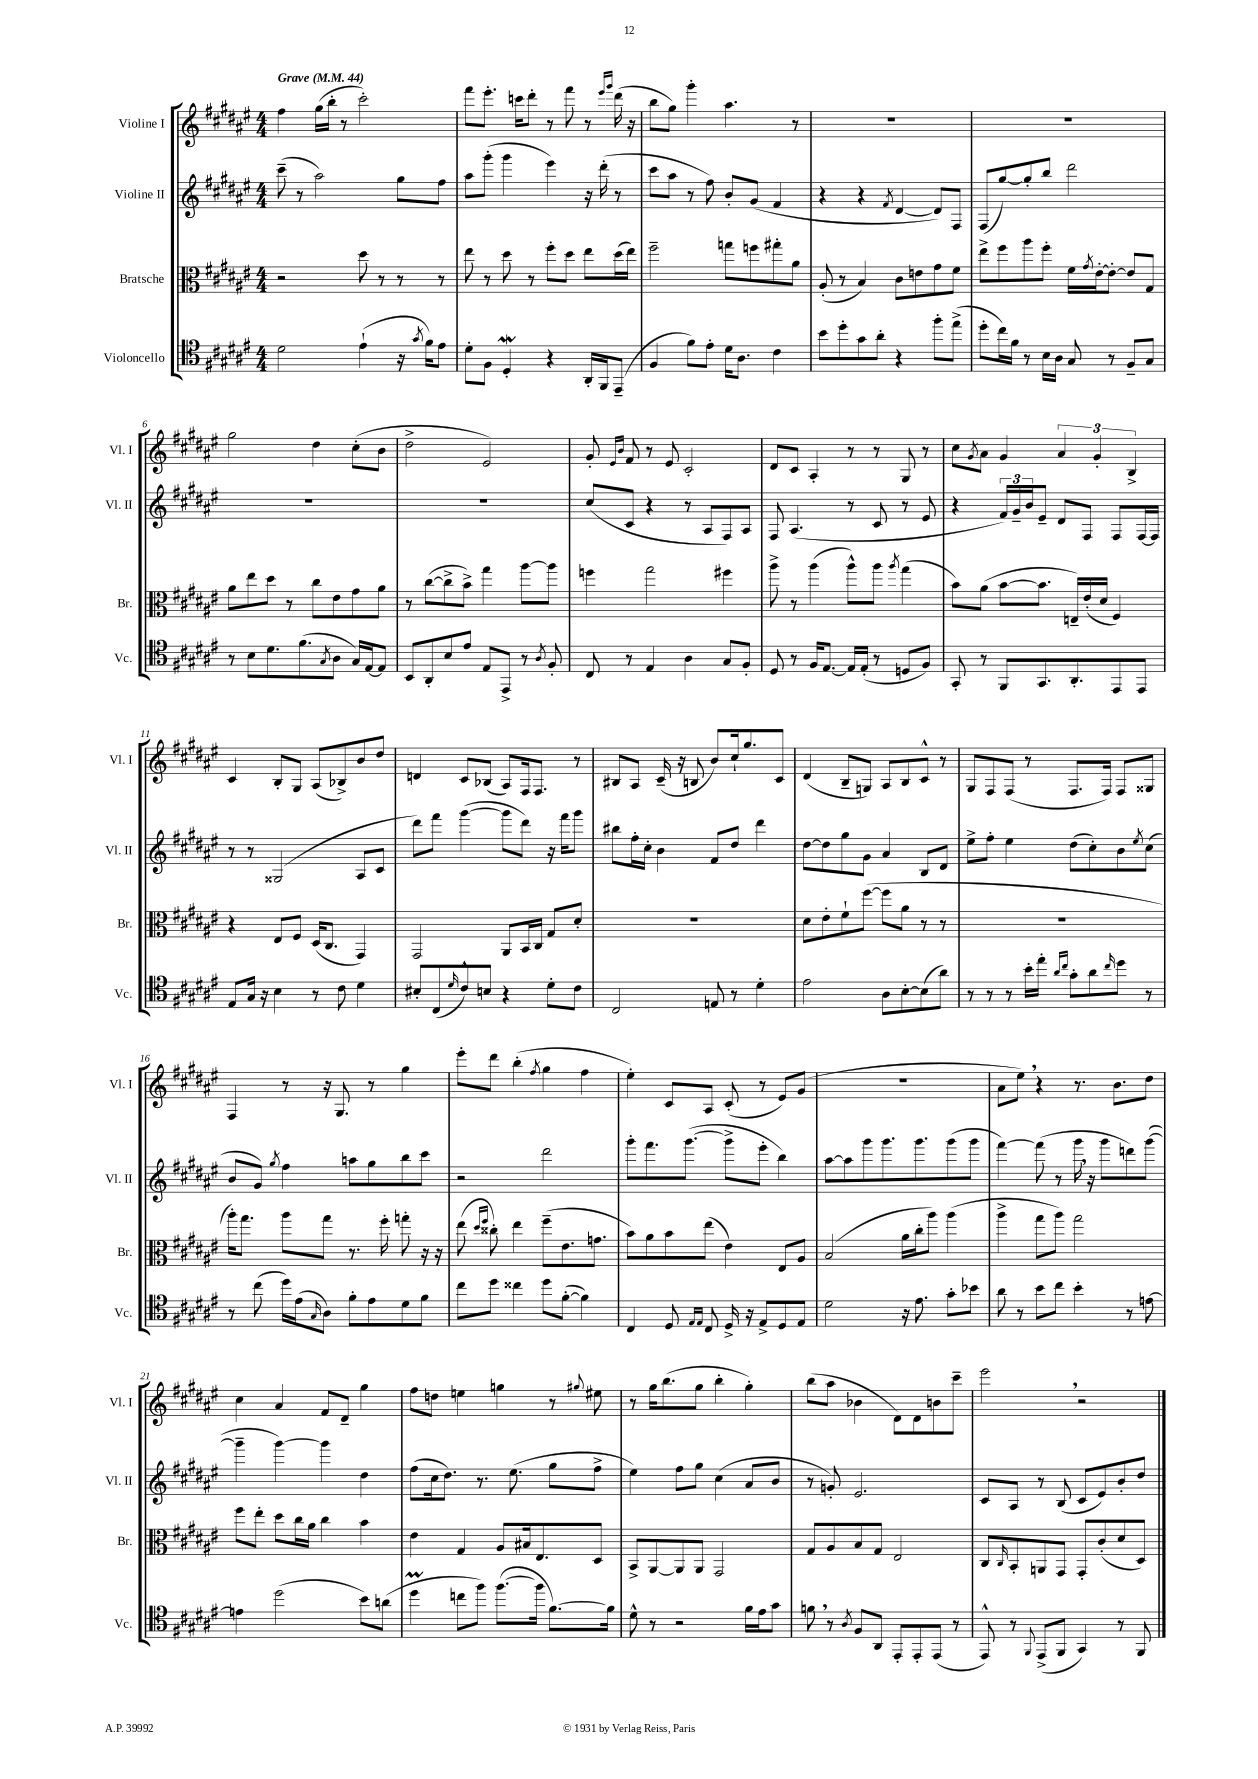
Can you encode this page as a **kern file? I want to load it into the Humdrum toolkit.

**kern	**kern	**kern	**kern
*staff4	*staff3	*staff2	*staff1
*clefC4	*clefC3	*clefG2	*clefG2
*k[f#c#g#d#a#e#]	*k[f#c#g#d#a#e#]	*k[f#c#g#d#a#e#]	*k[f#c#g#d#a#e#]
*M4/4	*M4/4	*M4/4	*M4/4
*MM44	*MM44	*MM44	*MM44
2d#	2r	(8ccc#~	4ff#
.	.	8r	.
.	.	2aa#)	(16gg#
.	.	.	16bb'
.	.	.	8r
(4e#`	8dd#	.	2ccc#')
.	8r	.	.
16r	8r	8gg#	.
8qg#	.	.	.
16f#)	.	.	.
8e#	8r	8ff#	.
=	=	=	=
8d#'	8ee#	8aa#	8fff#
8F#	8r	(8ggg#'	8.eee#'
4D#'	8dd#	4ggg#	.
.	.	.	16ccc
.	8r	.	8ddd#'
4r	8ff#'	4eee#)	8r
.	8dd#	.	8fff#
16AA#'	8ee#	16r	8r
16FF#	.	(16ddd#'	.
.	.	.	16qqeee#
.	.	.	16qqggg#
(8EE#~	(16dd#	8r	(16ddd#
.	16ee#)	.	16r
=	=	=	=
4F#	2ff#~	8ccc#	8bb
.	.	8aa#	8gg#)
8f#)	.	8r	4ggg#'
8e#'	.	8ff#)	.
16d#	8gg	8b'	4.aa#
8.A#	.	.	.
.	8ff	(8g#	.
4c#	8gg#'	4f#	.
.	8a#	.	8r
=	=	=	=
8b	(8A#'	4r	1r
8dd#'	8r	.	.
8g#	4B)	4r	.
8a#'	.	.	.
.	.	8qf#	.
4r	8c#	[4d#	.
.	8e	.	.
8ff#'	8g#	8d#])	.
(8ee#^	8f#	8F#	.
=	=	=	=
8dd#'	8ee#^	(8F#	1r
16cc#)	8ff#	[8gg#)	.
16f#	.	.	.
8r	8aa#	8gg#']	.
16B	8ff#'	8bb	.
16A#	.	.	.
8G#	16f#	2ddd#	.
.	8qg#	.	.
.	[16e#'	.	.
8r	8e#'_	.	.
8F#~	8e#]	.	.
8G#	8G#	.	.
=	=	=	=
8r	8a#	1r	2gg#
8B	8ee#	.	.
8.d#	8dd#	.	.
.	8r	.	.
(8.f#	.	.	.
.	8cc#	.	4dd#
8qG#	.	.	.
8A#	8e#	.	.
16G#)	8g#	.	(8cc#'
[16E#	.	.	.
8E#]	8a#	.	8b
=	=	=	=
8BB	8r	1r	2dd#^
8AA#'	([8cc#	.	.
8B	8cc#^]	.	.
8e#	8b^)	.	.
8E#	4gg#	.	2e#)
8EE#^	.	.	.
8r	[8aa#	.	.
8qA#	.	.	.
8F#'	8aa#]	.	.
=	=	=	=
8C#	4ff	(8cc#	8g#'
.	.	.	16qqe#
.	.	.	16qqb
8r	.	8c#	8f#
4E#	2gg#	4r	8r
.	.	.	8e#
4A#	.	8r	2c#'
.	.	8A#	.
8G#	4ff#	8F#)	.
8F#'	.	8A#	.
=	=	=	=
8D#	8aa#^	8F#	8d#
8r	8r	(4.A#	8c#
16F#	(4aa#	.	4A#'
[8.E#	.	.	.
16E#]	8aa#^^)	8r	8r
(16E#'	.	.	.
8r	8aa#	8c#	8r
.	8qaa#	.	.
8D	(4gg#	8r	8G#
8F#)	.	8e#	8r
=	=	=	=
8GG#'	8b)	4r	8cc#
.	.	.	8qg#
8r	(8a#	.	8a#
8FF#	[8b	24f#)	4g#
.	.	24g#~	.
.	.	24b	.
8.GG#	8.b]	8e#~	.
.	.	8d#	6a#
8.AA#'	16E~)	.	.
.	(16e#'	8F#	.
.	.	.	6g#'
.	16d#	.	.
8EE#	4F#)	8F#	.
.	.	.	6B^
8EE#	.	[16F#	.
.	.	16F#]	.
=	=	=	=
8E#	4r	8r	4c#
16G#	.	8r	.
16r	.	.	.
4B	8E#	(2G##	8B'
.	8F#	.	8G#
8r	(16D#	.	(8A#
.	8.C#	.	.
8c#	.	.	8B-^)
4d#	4GG#)	8A#	8b
.	.	8c#	8dd#
=	=	=	=
8B#'	2GG#	8ddd#)	4d
(8C#	.	8fff#	.
16qqd#	.	.	.
8c#^^)	.	([4ggg#	8c#
8B	.	.	(8B-
4r	8AA#	8ggg#]	8A#)
.	16BB	8ddd#)	16F#
.	16C#	.	8.F#
8d#'	8G#	16r	.
.	.	16fff#	.
8c#	8d#'	8ggg#	8r
=	=	=	=
2C#	1r	8bb#	8B#
.	.	16ff#'	8A#
.	.	16cc#'	.
.	.	4b	(16c#~
.	.	.	16r
.	.	.	8B
8E	.	8f#	8b)
8r	.	8dd#	16cc#`
.	.	.	8.gg#
4d#'	.	4ddd#	.
.	.	.	8c#
=	=	=	=
2e#	8d#	[8dd#	(4d#
.	8e#'	8dd#]	.
.	8f#`	8gg#	8B~
.	([8ff#	8g#	8G)
8A#	8ff#]	4a#	8A#
[8B'	8a#	.	8B
(8B]	8r	8B	8c#^^
8a#)	8r	8d#	8r
=	=	=	=
8r	1r	8ee#^	8G#
8r	.	8ff#'	8F#
8r	.	4ee#	(8F#
16b'	.	.	8r
16ee#'	.	.	.
16qqa#	.	.	.
16qqcc#	.	.	.
8g#'	.	(8dd#	8.F#
8a#	.	8cc#')	.
.	.	.	16F#)
16qqcc#	.	.	.
8dd#	.	8b	8F#
.	.	8qee#	.
8r	.	(8cc#	8G##
=	=	=	=
8r	16aa#')	8b	4F#
.	8.gg#	.	.
(8cc#	.	8g#)	.
.	.	8qgg#	.
16dd#)	8aa#	4ff#	8r
(16e#	.	.	.
16qqG#	.	.	.
8A#)	8gg#	.	16r
.	.	.	8.G#
8f#'	8.r	8aa	.
8e#	.	8gg#	8r
.	16ff#'	.	.
8d#	8gg'	8bb	4gg#
8f#	16r	8ccc#	.
.	16r	.	.
=	=	=	=
8cc#	(8ee#	2r	8eee#'
.	16qqdd#	.	.
.	16qqff#	.	.
8dd#	8cc##')	.	8ddd#
4cc##	4ee#	.	(4bb'
.	.	.	8qff#
8dd#	(8ff#~	2ddd#	4gg#
([8f#'	8.e#	.	.
4f#])	.	.	4ff#
.	8.g	.	.
=	=	=	=
4C#	8b)	8ggg#'	4ee#')
.	8a#	8.fff#	.
8D#	8b	.	8c#
.	.	([8.ggg#	.
16qqE#	.	.	.
16qqE#	.	.	.
8C#	(8ee#	.	8A#
16D#^	4e#)	8ggg#^]	(8c#'
16r	.	.	.
8E#^	.	8eee#'	8r
8D#	8E#	4bb)	8e#)
8E#	8A#	.	(8g#
=	=	=	=
2d#	(2B	[8aa#	1r
.	.	8aa#]	.
.	.	8ggg#	.
.	.	8.ggg#	.
16r	16a#	.	.
8.e#	16cc#'	8.ggg#	.
.	8aa#)	.	.
8g#'	(4aa#	(8ggg#	.
8b-	.	8ggg#	.
=	=	=	=
8a#	4aa#^	[4fff#)	8a#
8r	.	.	8ee#)
8b	8gg#	(8fff#]	4r
8cc#	8aa#)	8r	.
4b'	2gg#	16ggg#	8.r
.	.	16r	.
.	.	8ggg#	.
.	.	.	8.b
8r	.	8ddd)	.
[8e	.	([8ggg#	8dd#
=	=	=	=
4e]	8ff#	4ggg#~]	4cc#
.	8ee#'	.	.
(2dd#	8dd#	[4ggg#)	4a#
.	16cc#	.	.
.	16a#	.	.
.	4cc#	4ggg#]	8f#
.	.	.	8d#~
8b)	4b	4dd#	4gg#
(8a	.	.	.
=	=	=	=
4dd#	4e#	(8ff#	8ff#
.	.	16cc#	8dd
.	.	8.dd#)	.
8cc	4G#	.	4ee
8ff#)	.	8.r	.
([8.ff#	8A#	.	4gg
.	.	(8.ee#	.
.	16B#	.	.
16ff#]	8.E#	.	.
[8.f#)	.	8gg#	8r
.	.	.	8qqgg#
.	8D#	8ff#^	8ee#
16f#]	.	.	.
=	=	=	=
8d#^^	8BB^	4ee#)	8r
8r	[8AA#	.	16gg#
.	.	.	(8.bb
2r	8AA#]	8ff#	.
.	8AA#	8gg#	8gg#
.	2GG#	(4cc#	4bb'
16f#	.	8a#	4gg#')
16e#	.	.	.
8g#	.	8b	.
=	=	=	=
8f	8G#	8r	(8bb
8r	8A#	8g')	8aa#
8qA#	.	.	.
8F#	8B	2.e#	4b-
8AA#	8G#	.	.
8EE#'	2E#	.	8d#)
8EE#'	.	.	8d#
(8EE#	.	.	8b
8r	.	.	8ccc#~
=	=	=	=
8EE#^^)	8C#	8c#	2eee#
.	16qqC#	.	.
8r	8BB'	8A#	.
8qqFF#	.	.	.
(8EE#^	8AA	8r	.
8FF#	8GG#	(8B	.
4GG#)	8GG#'	8c#	2r
.	(8c#'	8e#)	.
8r	8d#	8b'	.
8FF#	8D#)	8dd#	.
==	==	==	==
*-	*-	*-	*-
